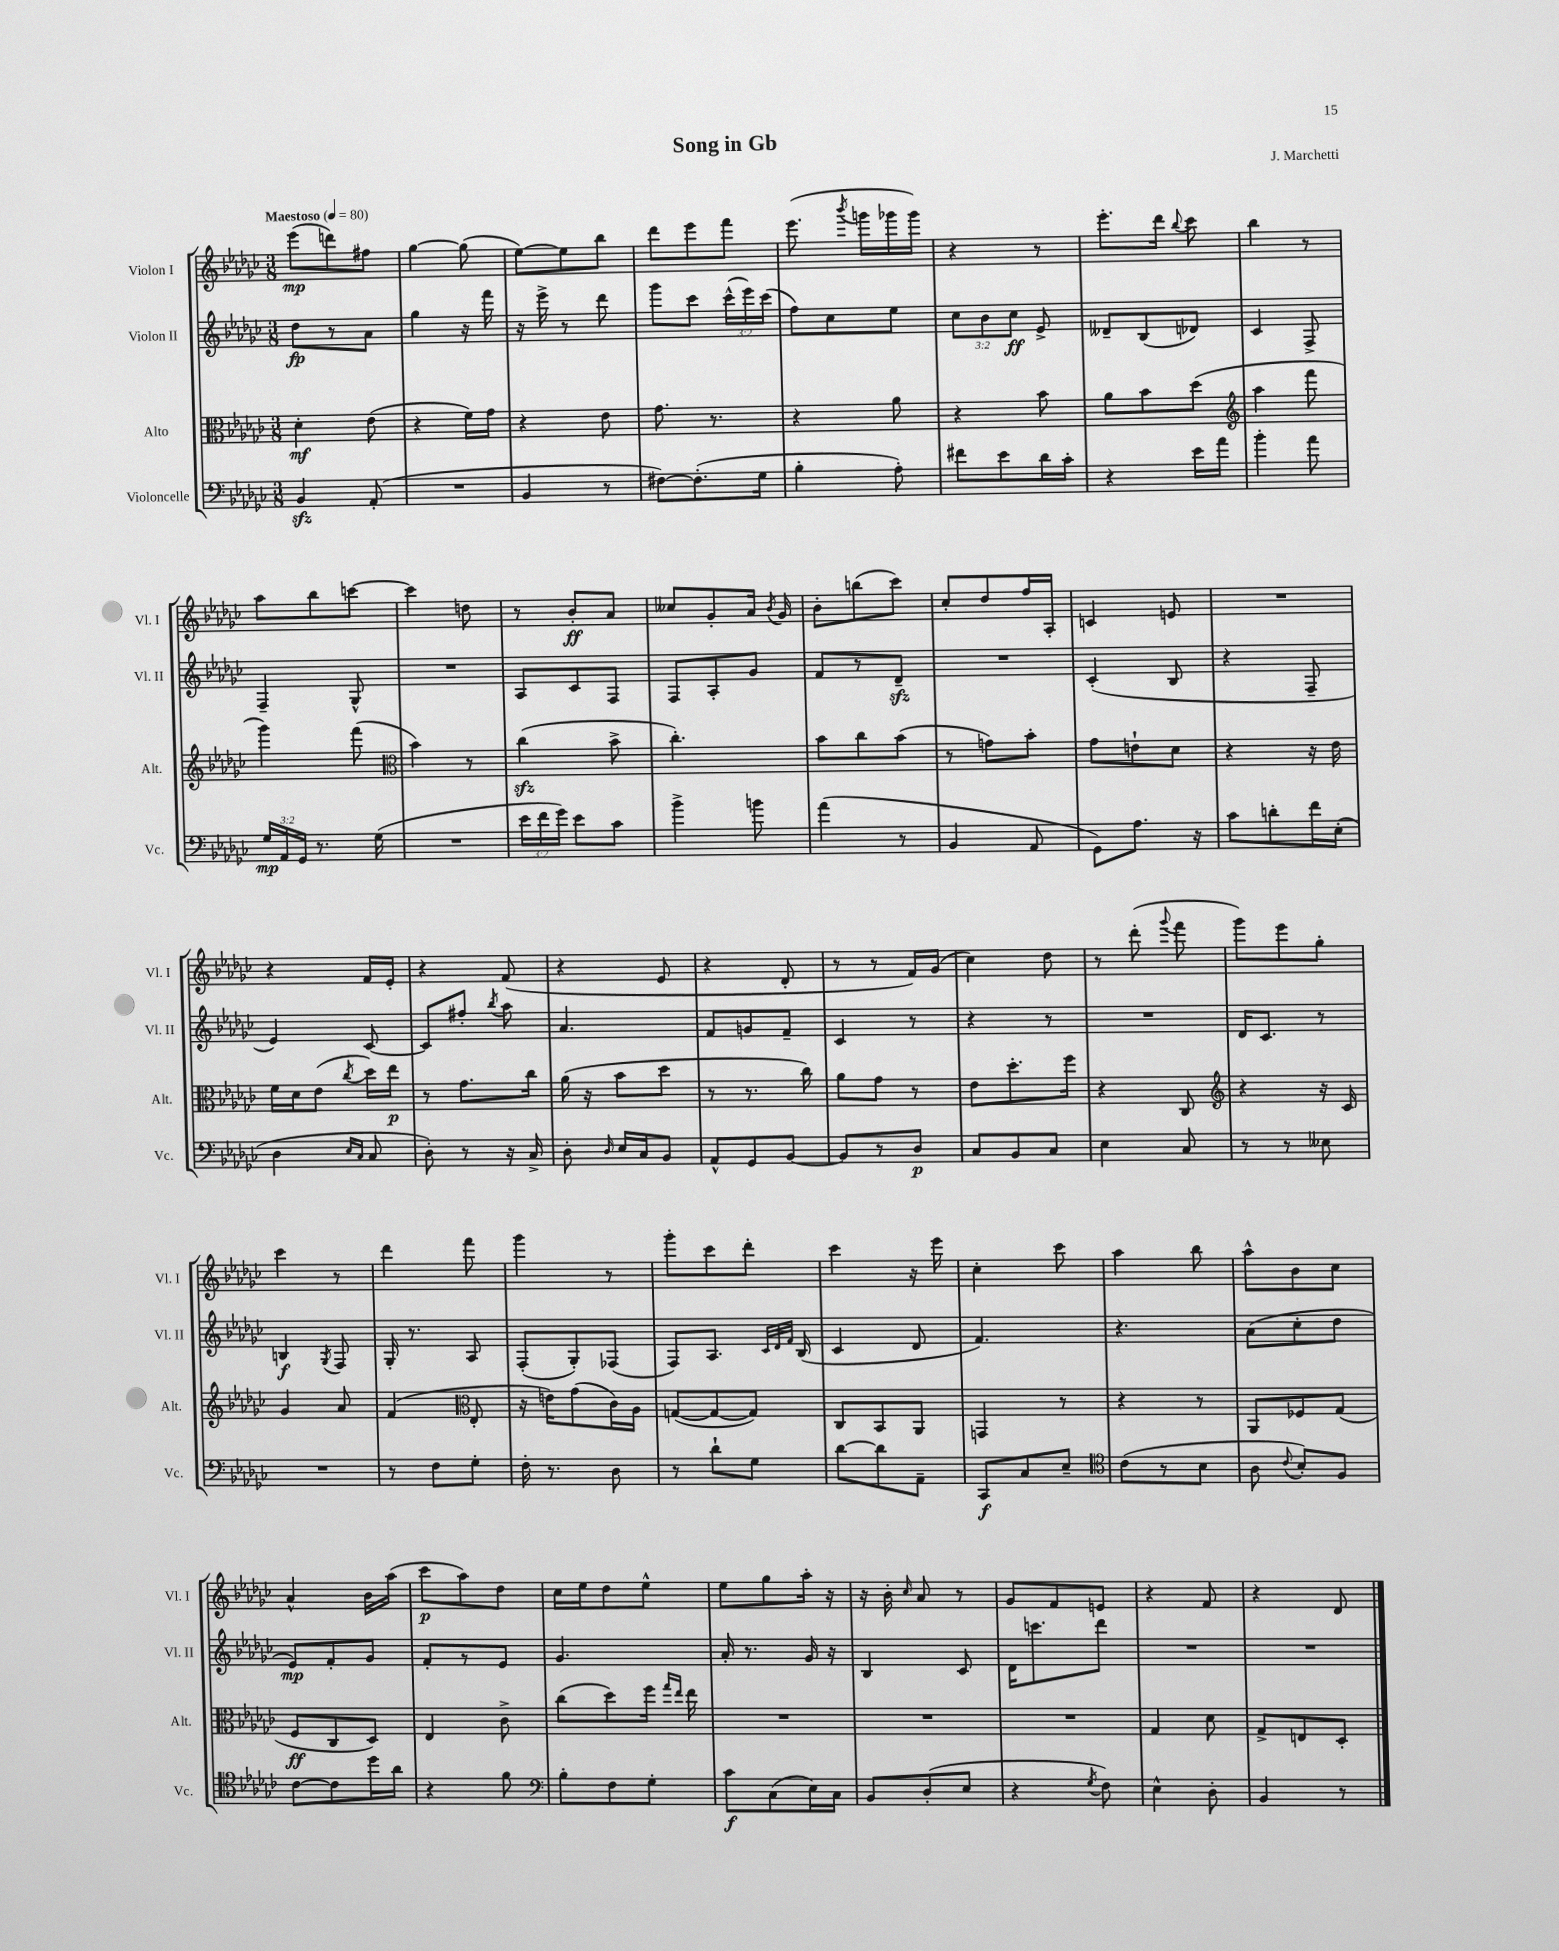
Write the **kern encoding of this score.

**kern	**dynam	**kern	**dynam	**kern	**dynam	**kern	**dynam
*part4	*part4	*part3	*part3	*part2	*part2	*part1	*part1
*staff4	*staff4	*staff3	*staff3	*staff2	*staff2	*staff1	*staff1
*I"Violoncelle	*	*I"Alto	*	*I"Violon II	*	*I"Violon I	*
*I'Vc.	*	*I'Alt.	*	*I'Vl. II	*	*I'Vl. I	*
*clefF4	*	*clefC3	*	*clefG2	*	*clefG2	*
*k[b-e-a-d-g-c-]	*	*k[b-e-a-d-g-c-]	*	*k[b-e-a-d-g-c-]	*	*k[b-e-a-d-g-c-]	*
*M3/8	*	*M3/8	*	*M3/8	*	*M3/8	*
*MM80	*	*MM80	*	*MM80	*	*MM80	*
=1	=1	=1	=1	=1	=1	=1	=1
!	!	!	!	!	!	!LO:TX:a:B:t=Maestoso	!
4BB-zz/	.	4d-'\	mf	8dd-\L	fp	(8eee-\L	mp
.	.	.	.	8r	.	8dddn\)	.
(8AA-'/	.	(8e-\	.	8a-\J	.	8ff#X\J	.
=2	=2	=2	=2	=2	=2	=2	=2
4.r	.	4r	.	4gg-\	.	[4gg-\	.
.	.	16f\LL)	.	16r	.	(8gg-\]	.
.	.	16g-\JJ	.	16fff\	.	.	.
=3	=3	=3	=3	=3	=3	=3	=3
4BB-/	.	4r	.	16r	.	[8ee-\L)	.
.	.	.	.	16eee-^\	.	.	.
.	.	.	.	8r	.	8ee-\]	.
8r	.	8e-\	.	8ddd-\	.	8bb-\J	.
=4	=4	=4	=4	=4	=4	=4	=4
[8F#X\L)	.	8.g-\	.	8ggg-\L	.	8ddd-\L	.
(8.F#'\]	.	.	.	8ccc-\J	.	8eee-\	.
.	.	8.r	.	.	.	.	.
.	.	.	.	(24ccc-^^\LL	.	8fff\J	.
.	.	.	.	24eee-\)	.	.	.
16G-\Jk	.	.	.	.	.	.	.
.	.	.	.	(24ccc-\JJ	.	.	.
=5	=5	=5	=5	=5	=5	=5	=5
4B-'\	.	4r	.	8ff\L)	.	(8.eee-\	.
.	.	.	.	8cc-\	.	.	.
.	.	.	.	.	.	8qbbb-/	.
.	.	.	.	.	.	16gggn\LL	.
8A-'\)	.	8a-\	.	8ee-\J	.	16ggg-X\	.
.	.	.	.	.	.	16ggg-\JJ)	.
=6	=6	=6	=6	=6	=6	=6	=6
8f#X\L	.	4r	.	12cc-\L	.	4r	.
.	.	.	.	12b-\	.	.	.
8e-\	.	.	.	.	.	.	.
.	.	.	.	12cc-\J	ff	.	.
16d-\L	.	8b-\	.	8e-^/	.	8r	.
16c-'\JJ	.	.	.	.	.	.	.
=7	=7	=7	=7	=7	=7	=7	=7
4r	.	8a-\L	.	8d--X~/L	.	8.eee-'\L	.
.	.	8b-\	.	(8B-/	.	.	.
.	.	.	.	.	.	16ddd-\Jk	.
.	.	.	.	.	.	8qqbb-/	.
16e-\LL	.	(8dd-\J	.	8d-X/J)	.	8ccc-\	.
16a-\JJ	.	.	.	.	.	.	.
=8	=8	=8	=8	=8	=8	=8	=8
*	*	*clefG2	*	*	*	*	*
4b-'\	.	4aa-\	.	4c-/	.	4bb-\	.
8a-\	.	8fff\	.	8F^/	.	8r	.
!!LO:LB:g=z
=9	=9	=9	=9	=9	=9	=9	=9
24G-/LL	mp	4ggg-\)	.	4F~/	.	8aa-\L	.
24AA-/	.	.	.	.	.	.	.
24GG-/JJ	.	.	.	.	.	.	.
8.r	.	.	.	.	.	8bb-\	.
.	.	(8fff\	.	8G-^^/	.	[8cccn\J	.
(16G-\	.	.	.	.	.	.	.
=10	=10	=10	=10	=10	=10	=10	=10
*	*	*clefC3	*	*	*	*	*
4.r	.	4b-\)	.	4.r	.	4ccc\]	.
.	.	8r	.	.	.	8ddn\	.
=11	=11	=11	=11	=11	=11	=11	=11
24e-\LL	.	(4cc-zz\	.	8A-/L	.	8r	.
24f\	.	.	.	.	.	.	.
24g-\JJ)	.	.	.	.	.	.	.
8e-\L	.	.	.	8c-/	.	8b-'/L	ff
8c-\J	.	8b-^\	.	8F/J	.	8a-/J	.
=12	=12	=12	=12	=12	=12	=12	=12
4b-^\	.	4.cc-'\)	.	8F/L	.	8cc--X/L	.
.	.	.	.	8A-'/	.	8g-'/	.
8bn\	.	.	.	8g-/J	.	16a-/Jk	.
.	.	.	.	.	.	8qb-/	.
.	.	.	.	.	.	16g-/	.
=13	=13	=13	=13	=13	=13	=13	=13
(4a-\	.	8b-\L	.	8f/L	.	8b-'\L	.
.	.	8cc-\	.	8r	.	(8bbn\	.
8r	.	(8b-\J	.	8d-zz~/J	.	8ccc-\J)	.
=14	=14	=14	=14	=14	=14	=14	=14
4BB-/	.	8r	.	4.r	.	8cc-'/L	.
.	.	8gn\L)	.	.	.	8dd-/	.
8AA-/	.	8b-'\J	.	.	.	16ff/L	.
.	.	.	.	.	.	16A-'/JJ	.
=15	=15	=15	=15	=15	=15	=15	=15
8GG-\L)	.	8g-\L	.	(4c-'/	.	4cn/	.
8.A-\J	.	8en`\	.	.	.	.	.
.	.	8d-\J	.	8B-/	.	8en/	.
16r	.	.	.	.	.	.	.
=16	=16	=16	=16	=16	=16	=16	=16
8c-\L	.	4r	.	4r	.	4.r	.
8dn'\	.	.	.	.	.	.	.
16f\L	.	16r	.	8F~/	.	.	.
(16E-'\JJ	.	16e-\	.	.	.	.	.
!!LO:LB:g=z
=17	=17	=17	=17	=17	=17	=17	=17
4D-\	.	16f\LL	.	4e-/)	.	4r	.
.	.	16d-\J	.	.	.	.	.
.	.	(8e-\J	.	.	.	.	.
16qqE-/LL	.	.	.	.	.	.	.
16qqC-/JJ	.	8qcc-/	.	.	.	.	.
8C-/	.	16dd-\LL)	.	[8c-/	.	16f/LL	.
.	.	16ee-\JJ	p	.	.	16e-'/JJ	.
=18	=18	=18	=18	=18	=18	=18	=18
8D-'\)	.	8r	.	8c-/L]	.	4r	.
8r	.	8.g-\L	.	8ff#X'/J	.	.	.
.	.	.	.	8qbb-/	.	.	.
16r	.	.	.	8aa-\	.	(8f/	.
16C-^/	.	16cc-\Jk	.	.	.	.	.
=19	=19	=19	=19	=19	=19	=19	=19
8D-'\	.	(16a-\	.	4.a-/	.	4r	.
.	.	16r	.	.	.	.	.
16qqD-/	.	.	.	.	.	.	.
16E-/LL	.	8b-\L	.	.	.	.	.
16C-/J	.	.	.	.	.	.	.
8BB-/J	.	8dd-\J	.	.	.	8e-/	.
=20	=20	=20	=20	=20	=20	=20	=20
8AA-^^/L	.	8r	.	8f/L	.	4r	.
8GG-/	.	8.r	.	8gn/	.	.	.
[8BB-/J	.	.	.	8f~/J	.	8d-'/	.
.	.	16cc-\)	.	.	.	.	.
=21	=21	=21	=21	=21	=21	=21	=21
8BB-/L]	.	8a-\L	.	4c-/	.	8r	.
8r	.	8g-\J	.	.	.	8r	.
8D-/J	p	8r	.	8r	.	16f/LL)	.
.	.	.	.	.	.	(16g-/JJ	.
=22	=22	=22	=22	=22	=22	=22	=22
8C-/L	.	8e-\L	.	4r	.	4cc-\)	.
8BB-/	.	8.dd-'\	.	.	.	.	.
8C-/J	.	.	.	8r	.	8dd-\	.
.	.	16ff\Jk	.	.	.	.	.
=23	=23	=23	=23	=23	=23	=23	=23
4E-\	.	4r	.	4.r	.	8r	.
.	.	.	.	.	.	(8ddd-'\	.
.	.	.	.	.	.	8qqggg-/	.
8C-/	.	8C-/	.	.	.	8fff\	.
=24	=24	=24	=24	=24	=24	=24	=24
*	*	*clefG2	*	*	*	*	*
8r	.	4r	.	16d-/KL	.	8ggg-\L)	.
.	.	.	.	8.c-/J	.	.	.
8r	.	.	.	.	.	8eee-\	.
8E--X\	.	16r	.	8r	.	8gg-'\J	.
.	.	16c-/	.	.	.	.	.
!!LO:LB:g=z
=25	=25	=25	=25	=25	=25	=25	=25
4.r	.	4g-/	.	4Bn/	f	4ccc-\	.
.	.	.	.	8qG-/	.	.	.
.	.	8a-/	.	8F/	.	8r	.
=26	=26	=26	=26	=26	=26	=26	=26
8r	.	(4f/	.	16G-'/	.	4ddd-\	.
.	.	.	.	8.r	.	.	.
8F\L	.	.	.	.	.	.	.
*	*	*clefC3	*	*	*	*	*
8G-'\J	.	8E-'/	.	8A-/	.	8fff\	.
=27	=27	=27	=27	=27	=27	=27	=27
16F'\	.	16r	.	(8F'/L	.	4ggg-\	.
8.r	.	16en\KL)	.	.	.	.	.
.	.	(8g-\	.	8G-'/)	.	.	.
8D-\	.	16c-\L)	.	(8F-X/J	.	8r	.
.	.	16A-\JJ	.	.	.	.	.
=28	=28	=28	=28	=28	=28	=28	=28
8r	.	([8Gn/L	.	8F/L)	.	8ggg-'\L	.
8d-`\L	.	8G/_	.	8.A-/J	.	8ccc-\	.
8G-\J	.	8G/J])	.	.	.	8ddd-'\J	.
.	.	.	.	32qqc-/LLL	.	.	.
.	.	.	.	32qqd-/	.	.	.
.	.	.	.	32qqf/JJJ	.	.	.
.	.	.	.	(16B-/	.	.	.
=29	=29	=29	=29	=29	=29	=29	=29
[8d-\L	.	8C-/L	.	4c-/	.	4ccc-\	.
8d-\]	.	8BB-/	.	.	.	.	.
8AA-~\J	.	8AA-/J	.	8d-/	.	16r	.
.	.	.	.	.	.	16eee-\	.
=30	=30	=30	=30	=30	=30	=30	=30
8CC-/L	f	4GGn/	.	4.f/)	.	4cc-'\	.
8C-/	.	.	.	.	.	.	.
8E-~/J	.	8r	.	.	.	8ccc-\	.
=31	=31	=31	=31	=31	=31	=31	=31
*clefC4	*	*	*	*	*	*	*
(8c-\L	.	4r	.	4.r	.	4aa-\	.
8r	.	.	.	.	.	.	.
8B-\J	.	8r	.	.	.	8bb-\	.
=32	=32	=32	=32	=32	=32	=32	=32
8A-\	.	8AA-/L	.	(8a-\L	.	8aa-^^\L	.
8qqc-/	.	.	.	.	.	.	.
8B-'/L)	.	8F-X/	.	8cc-'\	.	8b-\	.
8F/J	.	(8G-/J	.	8dd-\J	.	8cc-\J	.
!!LO:LB:g=z
=33	=33	=33	=33	=33	=33	=33	=33
[8c-\L	.	8F/L	ff	8e-/L)	mp	4a-^^/	.
8c-\]	.	8C-/	.	8f'/	.	.	.
16dd-\L	.	8D-/J)	.	8g-/J	.	16b-\LL	.
16a-\JJ	.	.	.	.	.	(16aa-\JJ	.
=34	=34	=34	=34	=34	=34	=34	=34
4r	.	4E-/	.	8f'/L	.	8ccc-\L	p
.	.	.	.	8r	.	8aa-\)	.
8f\	.	8c-^\	.	8e-/J	.	8dd-\J	.
=35	=35	=35	=35	=35	=35	=35	=35
*clefF4	*	*	*	*	*	*	*
8B-'\L	.	(8cc-\L	.	4.g-/	.	16cc-\LL	.
.	.	.	.	.	.	16ee-\J	.
8F\	.	8dd-\)	.	.	.	8dd-\	.
8G-'\J	.	16ff\Jk	.	.	.	8ee-^^\J	.
.	.	16qqgg-/LL	.	.	.	.	.
.	.	16qqee-/JJ	.	.	.	.	.
.	.	16ee-\	.	.	.	.	.
=36	=36	=36	=36	=36	=36	=36	=36
8c-\L	f	4.r	.	16a-'/	.	8ee-\L	.
.	.	.	.	8.r	.	.	.
(8C-\	.	.	.	.	.	8gg-\	.
16E-\L)	.	.	.	16g-/	.	16aa-'\Jk	.
16C-\JJ	.	.	.	16r	.	16r	.
=37	=37	=37	=37	=37	=37	=37	=37
8BB-/L	.	4.r	.	4B-/	.	16r	.
.	.	.	.	.	.	16b-'\	.
.	.	.	.	.	.	16qqcc-/	.
(8D-'/	.	.	.	.	.	8a-/	.
8E-/J	.	.	.	8c-/	.	8r	.
=38	=38	=38	=38	=38	=38	=38	=38
4r	.	4.r	.	16d-\KL	.	8g-/L	.
.	.	.	.	8.cccn\	.	.	.
.	.	.	.	.	.	8f/	.
8qG-/	.	.	.	.	.	.	.
8F\)	.	.	.	8ddd-\J	.	8en/J	.
=39	=39	=39	=39	=39	=39	=39	=39
4E-^^\	.	4G-/	.	4.r	.	4r	.
8D-'\	.	8d-\	.	.	.	8f/	.
=40	=40	=40	=40	=40	=40	=40	=40
4BB-/	.	8G-^/L	.	4.r	.	4r	.
.	.	8En/	.	.	.	.	.
8r	.	8D-'/J	.	.	.	8d-/	.
==	==	==	==	==	==	==	==
*-	*-	*-	*-	*-	*-	*-	*-
